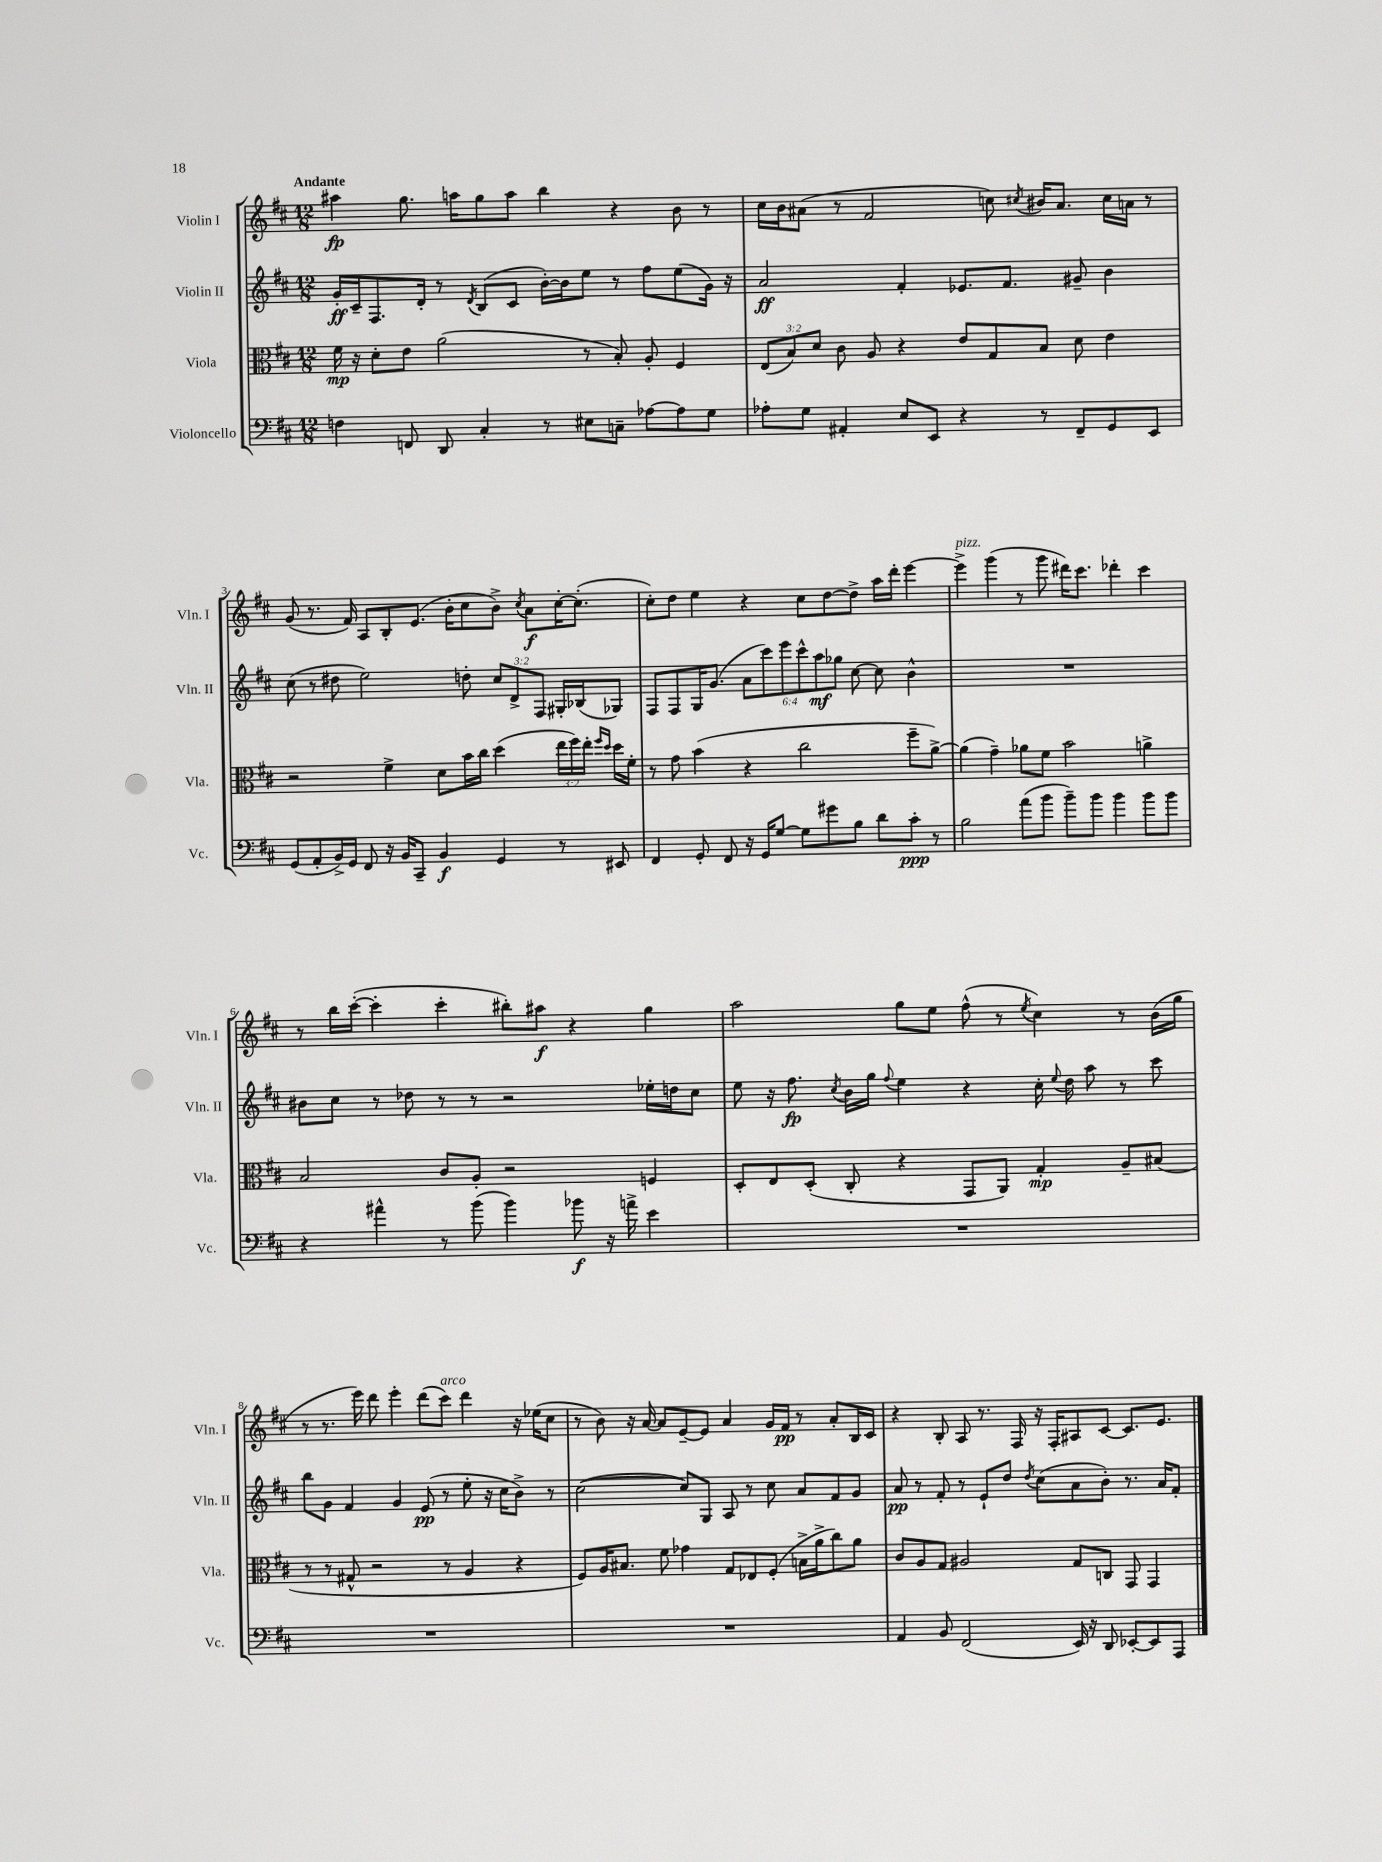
<<
\new StaffGroup <<
\new Staff = "s0" \with { instrumentName = "Violin I" shortInstrumentName = "Vln. I" } {
    \clef treble \key d \major \numericTimeSignature \time 12/8 \tempo "Andante"
    \autoBeamOff ais''4\fp g''8. a''16[ g''8 a''8] b''4 r4 b'8 r8 |
    cis''16[ b'16 ais'8]( r8 fis'2 c''8) \acciaccatura { cis''8 } bis'16[ ais'8.] cis''16[ a'16] r8 |
    g'8( r8. fis'16) a8[ b8-. e'8.]( b'16[-. cis''8 b'8]->) \acciaccatura { cis''8 } a'8[\f cis''16~-. cis''8.]-.( |
    cis''8[-.) d''8] e''4 r4 cis''8[ d''8~ d''8]-> a''16[ d'''16]-. e'''4~ |
    e'''4->^\markup { \italic "pizz." } g'''4( r8 g'''8 dis'''16[) cis'''8.] des'''4-. cis'''4 |
    r8 b''16[ cis'''16]~-.( cis'''4-. cis'''4-. bis''8[-.) ais''8]\f r4 g''4 |
    a''2 g''8[ e''8] fis''8-^( r8 \acciaccatura { e''8 } cis''4) r8 b'16[( g''16] |
    r8 r8. e'''16) d'''8 e'''4-. d'''8[( cis'''8]^\markup { \italic "arco" }) d'''4 r16 ees''16[( cis''8] |
    r8 b'8) r16 a'16~ a'8[ e'8~-- e'8] a'4 g'16[ fis'16]\pp r8 a'8[-. b16 cis'16] |
    r4 b8-. a8 r8. fis16 r16 fis16[-. ais8 cis'8]~ cis'8.[ e'8.] \bar "|." |
}
\new Staff = "s1" \with { instrumentName = "Violin II" shortInstrumentName = "Vln. II" } {
    \clef treble \key d \major \numericTimeSignature \time 12/8 \override Staff.TupletNumber.text = #tuplet-number::calc-fraction-text
    \autoBeamOff g'16[-.\ff cis'16-- fis8. d'16]-. r8 \acciaccatura { d'8 } b8[( cis'8] b'16[~-.) b'16 e''8] r8 fis''8[ e''8( g'16]) r16 |
    a'2\ff fis'4-. ees'8.[ fis'8.] gis'8-- b'4 |
    cis''8( r8 dis''8 e''2) d''8-. \tuplet 3/2 { cis''8[ d'8-> fis8] } gis16[-. bes16( ges8]) |
    fis8[ fis8 g16 g'8.]( \tuplet 6/4 { a'8[ cis'''8) e'''8 cis'''8-^ a''8\mf ges''8] } cis''8~ cis''8 b'4-^ |
    R1. |
    bis'8[ cis''8] r8 des''8 r8 r8 r2 ees''16[-. d''16 cis''8] |
    e''8 r16 fis''8.\fp \acciaccatura { cis''8 } b'16[ g''16] \appoggiatura { fis''8 } e''4 r4 cis''16-. \appoggiatura { e''8 } d''16 a''8 r8 cis'''8 |
    b''8[ g'8] fis'4 g'4 e'8\pp( r8 e''8-. r16 cis''16[ b'8]->) r8 |
    cis''2~( cis''8[) g8] a8 r8 cis''8 a'8[ fis'8 g'8] |
    a'8\pp r8 fis'8-. r8 e'8[-! d''8] \acciaccatura { d''8 } cis''8[( a'8 b'8]-.) r8. a'16[ fis'8]-. \bar "|." |
}
\new Staff = "s2" \with { instrumentName = "Viola" shortInstrumentName = "Vla." } {
    \clef alto \key d \major \numericTimeSignature \time 12/8 \override Staff.TupletNumber.text = #tuplet-number::calc-fraction-text
    \autoBeamOff fis'16\mp r16 d'8[-. e'8] a'2( r8 b8-.) a8-. fis4 |
    \tuplet 3/2 { e8[( b8) d'8] } cis'8 a8 r4 e'8[ g8 b8] d'8 e'4 |
    r2 fis'4-> d'8[ b'16 cis''16] d''4( \tuplet 3/2 { e''16[ fis''16) e''16]-. } \grace { fis''16[ d''16] } d''16[ fis'16]-. |
    r8 g'8 b'4( r4 cis''2 fis''8[-- a'8]~->) |
    a'4( g'4--) aes'8[ fis'8] b'2 a'4-> |
    b2 cis'8[ a8]-. r2 f4 |
    d8[-. e8 d8]-.( cis8-. r4 g,8[ a,8]) g4-.\mp a8[-- bis8]( |
    r8 r8 gis8-^ r2 r8 a4 r4 |
    fis8[) a16 bis8.] fis'8 ges'4 g8[ ees8 fis8]-.( b16[-> a'16-> cis''8) a'8] |
    cis'8[ a8 g8] ais2 g8[ c8] g,8 g,4 \bar "|." |
}
\new Staff = "s3" \with { instrumentName = "Violoncello" shortInstrumentName = "Vc." } {
    \clef bass \key d \major \numericTimeSignature \time 12/8
    \autoBeamOff f4 f,8 d,8 cis4-. r8 eis8[ c8]-- aes8[~ aes8 g8] |
    aes8[-. g8] ais,4-. e8[ e,8] r4 r8 fis,8[-- g,8 e,8] |
    g,8[( a,8-. b,16->) g,16] fis,8 r16 b,16[ cis,8]-- b,4\f g,4 r8 eis,8 |
    fis,4 g,8-. fis,8 r16 g,16[ g8]~ g8[ gis'8 b8] d'8[ cis'8]-.\ppp r8 |
    b2 a'8[( b'8] b'8[--) b'8] b'4 b'8[ b'8] |
    r4 ais'4-^ r8 b'8( b'4) bes'8\f r16 a'16-> e'4 |
    R1. |
    R1. |
    R1. |
    a,4 b,8 fis,2( e,16) r16 d,8 ees,8[~-. ees,8 a,,8] \bar "|." |
}
>>
>>
